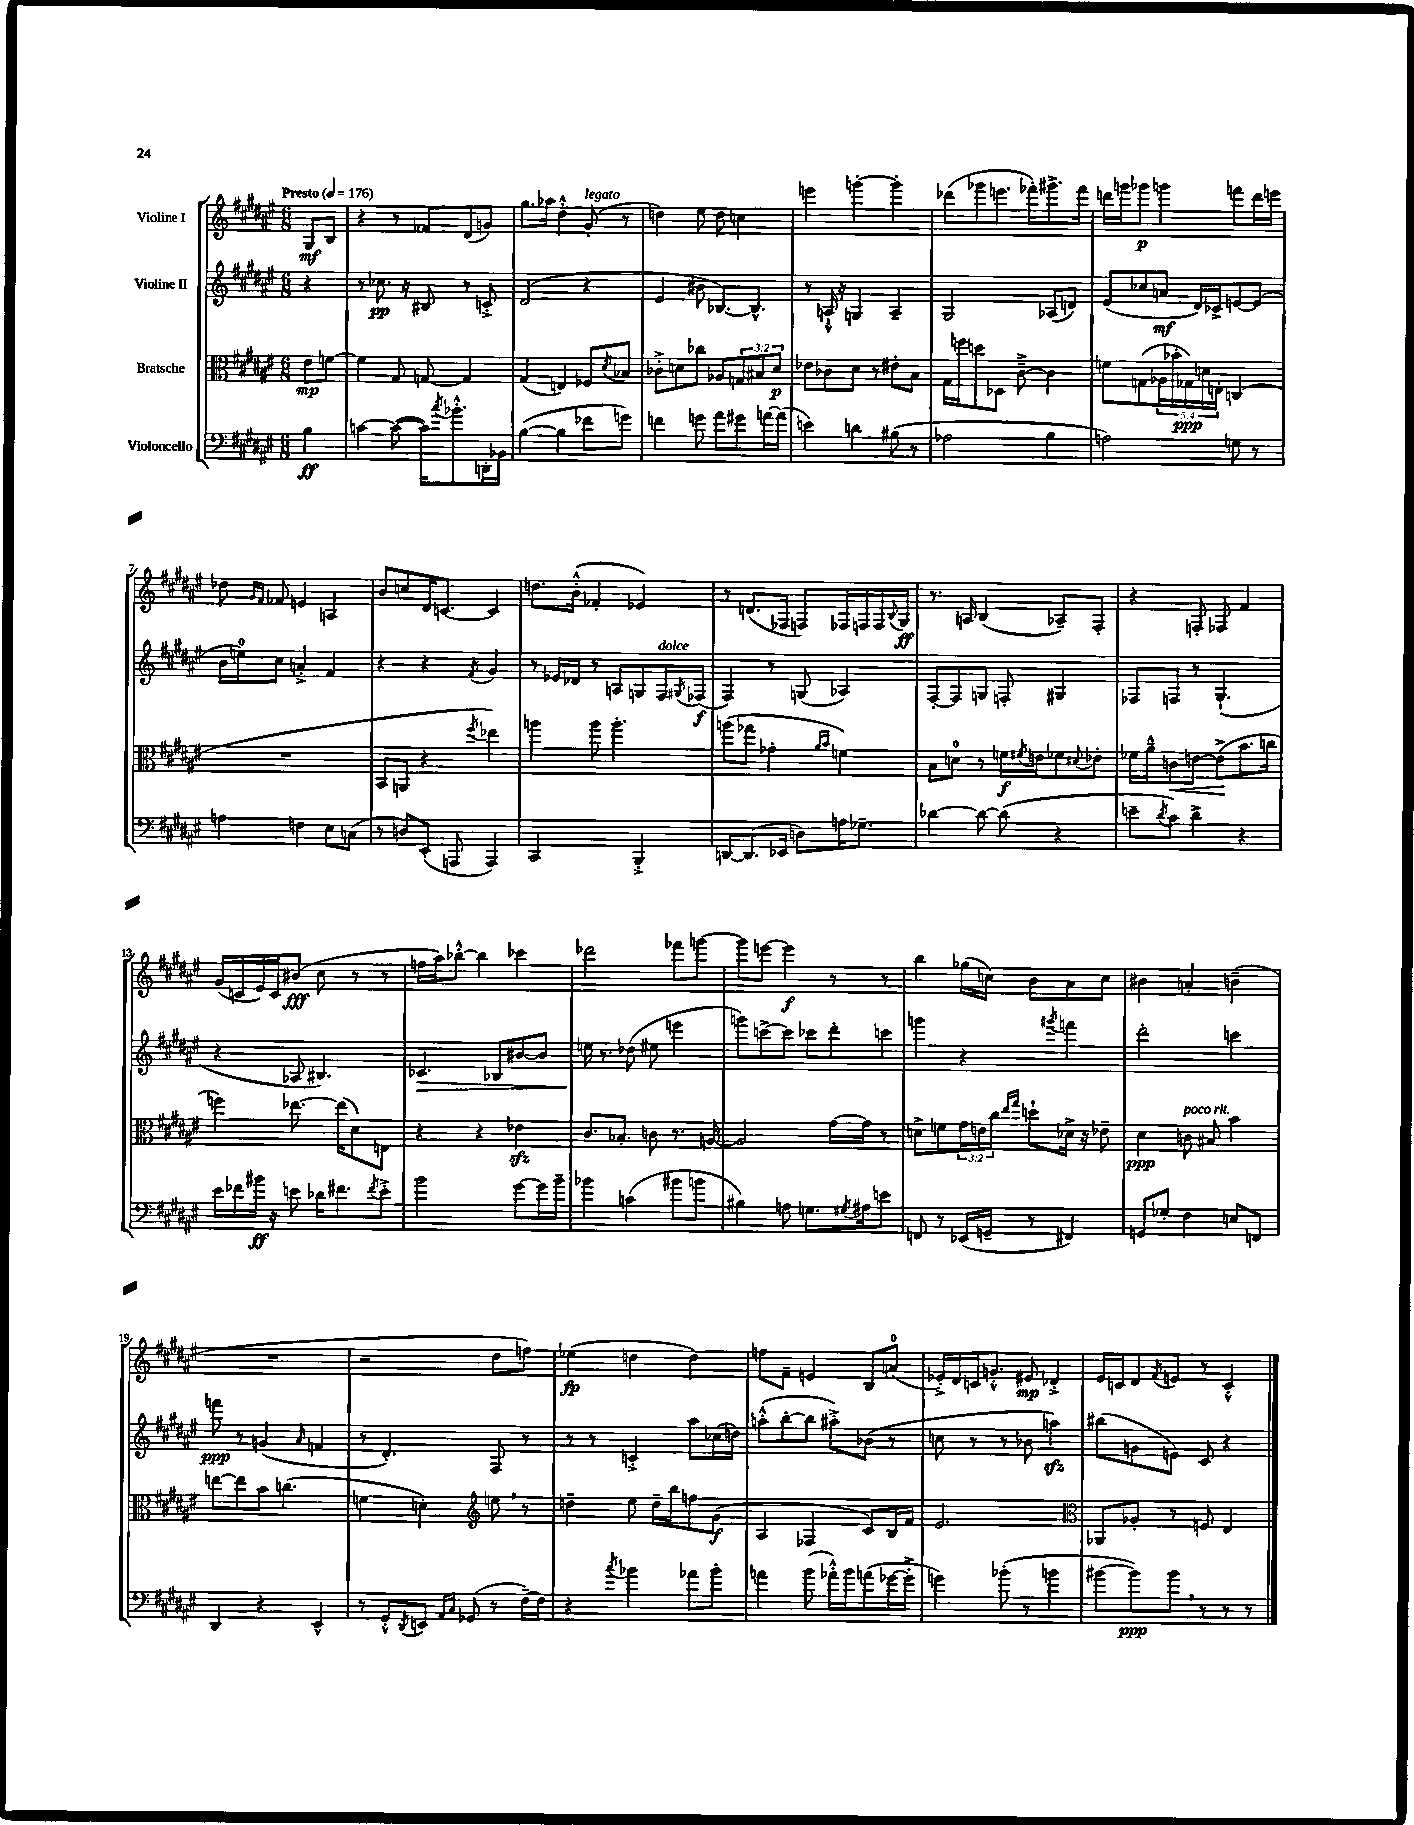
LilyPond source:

<<
\new StaffGroup <<
\new Staff = "s0" \with { instrumentName = "Violine I" } {
    \clef treble \key fis \major \numericTimeSignature \time 6/8 \partial 4 \tempo "Presto" 4 = 176
    gis8\mf b8 |
    r4 r8 fes'8 dis'8( g'8) |
    gis''8. aes''16 dis''4-.-^ gis'8-.^\markup { \italic "legato" }( r8 |
    d''4) eis''8 d''8 c''4 |
    e'''4 g'''4~-. g'''4-. |
    des'''8( ges'''8 e'''8. fes'''16-.) gis'''8.-> fes'''16 |
    d'''16 g'''16 ges'''8\p g'''4 f'''8 d'''16 e'''16 |
    des''8 \grace { gis'16 fis'16 } fes'8 e'4 a4 |
    b'8 c''8 dis'16 c'8.~ c'4 |
    d''8. b'16-.-^( fes'4-. ees'4) |
    r8 d'8.( fes16 f8) fes16 f16 f16 \appoggiatura { b8 } gis16\ff |
    r8. a16 b4( aes8--) fis8-. |
    r4 f8-. fes8 fis'4 |
    gis'16( c'16 eis'16) c'16 bis'8\fff( cis''8 r8 r8 |
    f''16 ais''16) bes''8~-.-^ bes''4 ces'''4 |
    des'''2 fes'''8 g'''8~ |
    g'''8 e'''8~ e'''4\f r8 r8 |
    b''4 ges''16( c''16) b'8 ais'8 c''8 |
    bis'4 a'4-. b'4--( |
    R2. |
    r2 dis''8 f''8) |
    ees''4\fp( d''4 d''4) |
    f''8 fis'8-- e'4 b8 a'8-0( |
    ees'16-.->) dis'16 c'16 g'8.-.-^ eis'8\mp des'4-.-> |
    eis'16 c'16 dis'8 \acciaccatura { fis'8 } e'8 r8 c'4-.-^ \bar "|." |
}
\new Staff = "s1" \with { instrumentName = "Violine II" } {
    \clef treble \key fis \major \numericTimeSignature \time 6/8 \partial 4
    r4 |
    r8 ces''8.\pp r16 bis8 r8 c'8-.-> |
    dis'2( r4 |
    eis'4 bis'8 bes8.~) bes8.-^ |
    r8 a16-!-^ r16 g4 a4-- |
    gis2 aes8( d'8) |
    eis'8( ces''8 a'8\mf dis'16) ces'16-> e'8~ e'8( |
    b'16 e''16-0) cis''8 a'4-.-> fis'4 |
    r4 r4 \acciaccatura { fis'8 } gis'4 |
    r8 ees'16 des'16 r8 a8 g8 fis16^\markup { \italic "dolce" } \acciaccatura { gis8 } fes16\f( |
    fis4) r8 g8( aes4) |
    fis8~-. fis8 g8 f8-. gis4 |
    fes8 f8 r8 gis4.-!( |
    r4 aes8 bis4.) |
    ces'4.\> bes8 bis'8~ bis'8 |
    e''16\! r8. des''8( eis''8 e'''4 |
    g'''8) c'''8~-> c'''8 ces'''8 dis'''8-. c'''8 |
    g'''4 r4 \acciaccatura { gis'''8 } f'''4 |
    dis'''2-. c'''4 |
    f'''8\ppp r8 g'4( \grace { ais'16 } f'4 |
    r8 dis'4.-.) fis8 r8 |
    r8 r8 c'4-.-> ais''8 ces''16( d''16) |
    a''8-.-^( b''8~-. b''8 ais''8-.->) bes'8( r8 |
    c''8 r8 r8 bes'8 a''4\sfz) |
    bis''8( g'8 e'8) cis'8 r4 \bar "|." |
}
\new Staff = "s2" \with { instrumentName = "Bratsche" } {
    \clef alto \key fis \major \numericTimeSignature \time 6/8 \override Staff.TupletNumber.text = #tuplet-number::calc-fraction-text \partial 4
    eis'8\mp f'8~ |
    f'4 gis8 g8~ g4 |
    gis4( e4) fes8 \acciaccatura { dis'8 } bes8 |
    ces'8-.-> d'8 ces''8 aes8 \tuplet 3/2 { g8 bis8 d'8\p } |
    ees'8 ces'8 dis'8 r8 eis'8-. b8 |
    gis16 f''16 d''8 des8 cis'8~---> cis'4 |
    f'8 g8( \tuplet 5/4 { aes16 bes'16-. ges16\ppp) d'16 e16-. } c4( |
    R2. |
    b,8 a,8 r4 \acciaccatura { fis''8 } ees''4) |
    a''4 a''8 a''4.-. |
    a''8( ges''8 ges'4-. \grace { ais'16 b'16 } f'4) |
    b8 d'8-0 r8 f'16\f \acciaccatura { fis'8 } e'16 fes'8 \appoggiatura { dis'8 } ees'8-. |
    fes'16 ais'16---^ c'8\< e'8~ e'8->\!( b'8. c''16 |
    f''4) ees''8.~ ees''16( dis'8) e8 |
    r4 r4 ees'4\sfz |
    cis'8. bes8.-. c'8 r8. a16~ |
    a2 gis'16~ gis'16 r8 |
    d'8-> f'8 \tuplet 3/2 { gis'16 e'16 cis''16 } \grace { eis''16 gis''16 } d''8-! des'16-> r16 ees'8-- |
    dis'4\ppp c'8^\markup { \italic "poco rit." } bis8 b'4 |
    e''8~ e''8 b'8 c''4.( |
    f'4 d'4-.) \clef treble e''8 \breathe r8 |
    d''4-- eis''8 d''16-- b''16 f''8 gis'8\f( |
    ais4 fes4 cis'8) b16 fis'16 |
    eis'2. |
    \clef alto aes,8 aes8-. r8 f8 eis4 \bar "|." |
}
\new Staff = "s3" \with { instrumentName = "Violoncello" } {
    \clef bass \key fis \major \numericTimeSignature \time 6/8 \partial 4
    b4\ff |
    c'4~ c'8~( c'16) \acciaccatura { cis''8 } bes'8.-.-^ d,16-. bes,16 |
    b4~( b4 fes'8 g'8) |
    f'4 g'8 ais'8 gis'8 a'16~ a'16( |
    e'4) d'4 bis8( r8 |
    aes2 b4 |
    a2) g8 r8 |
    a4 f4 eis8 c8( |
    r8 d8) eis,8-.( a,,8 a,,4) |
    cis,2 b,,4-.-> |
    d,8~ d,8.( ees,16 d8) a16 ges8.-- |
    des'4~ des'8~ des'8( r4 |
    e'8-- \acciaccatura { dis'8 } cis'8) dis'4-> r4 |
    eis'16 fes'16 bis'16\ff r16 e'8 des'16 fis'8. \acciaccatura { fis'8 } e'8-.-> |
    b'2 gis'8~ gis'16 b'16-- |
    bes'4 c'4( bis'8 b'8 |
    bis4) a8 g8. \acciaccatura { gis8 } ais16 e'8 |
    f,8 r8 ees,16( g,16-- r8 fis,4) |
    g,8 ges8-. fis4 e8 f,8 |
    dis,4 r4 eis,4-^ |
    r8 gis,8-.-^ \acciaccatura { dis,8 } e,8 \grace { ais,16 cis16 } ges,8( r8 fis16~--) fis16 |
    r4 \acciaccatura { cis''8 } bes'4 aes'8 bes'8-. |
    a'4 b'8( aes'16-.-^) b'16 a'8( ges'16~ ges'16-.-> |
    g'4) bes'8-.( r8 b'4 |
    bis'8~ bis'8\ppp) bis'8 \breathe r8 r8 r8 \bar "|." |
}
>>
>>
